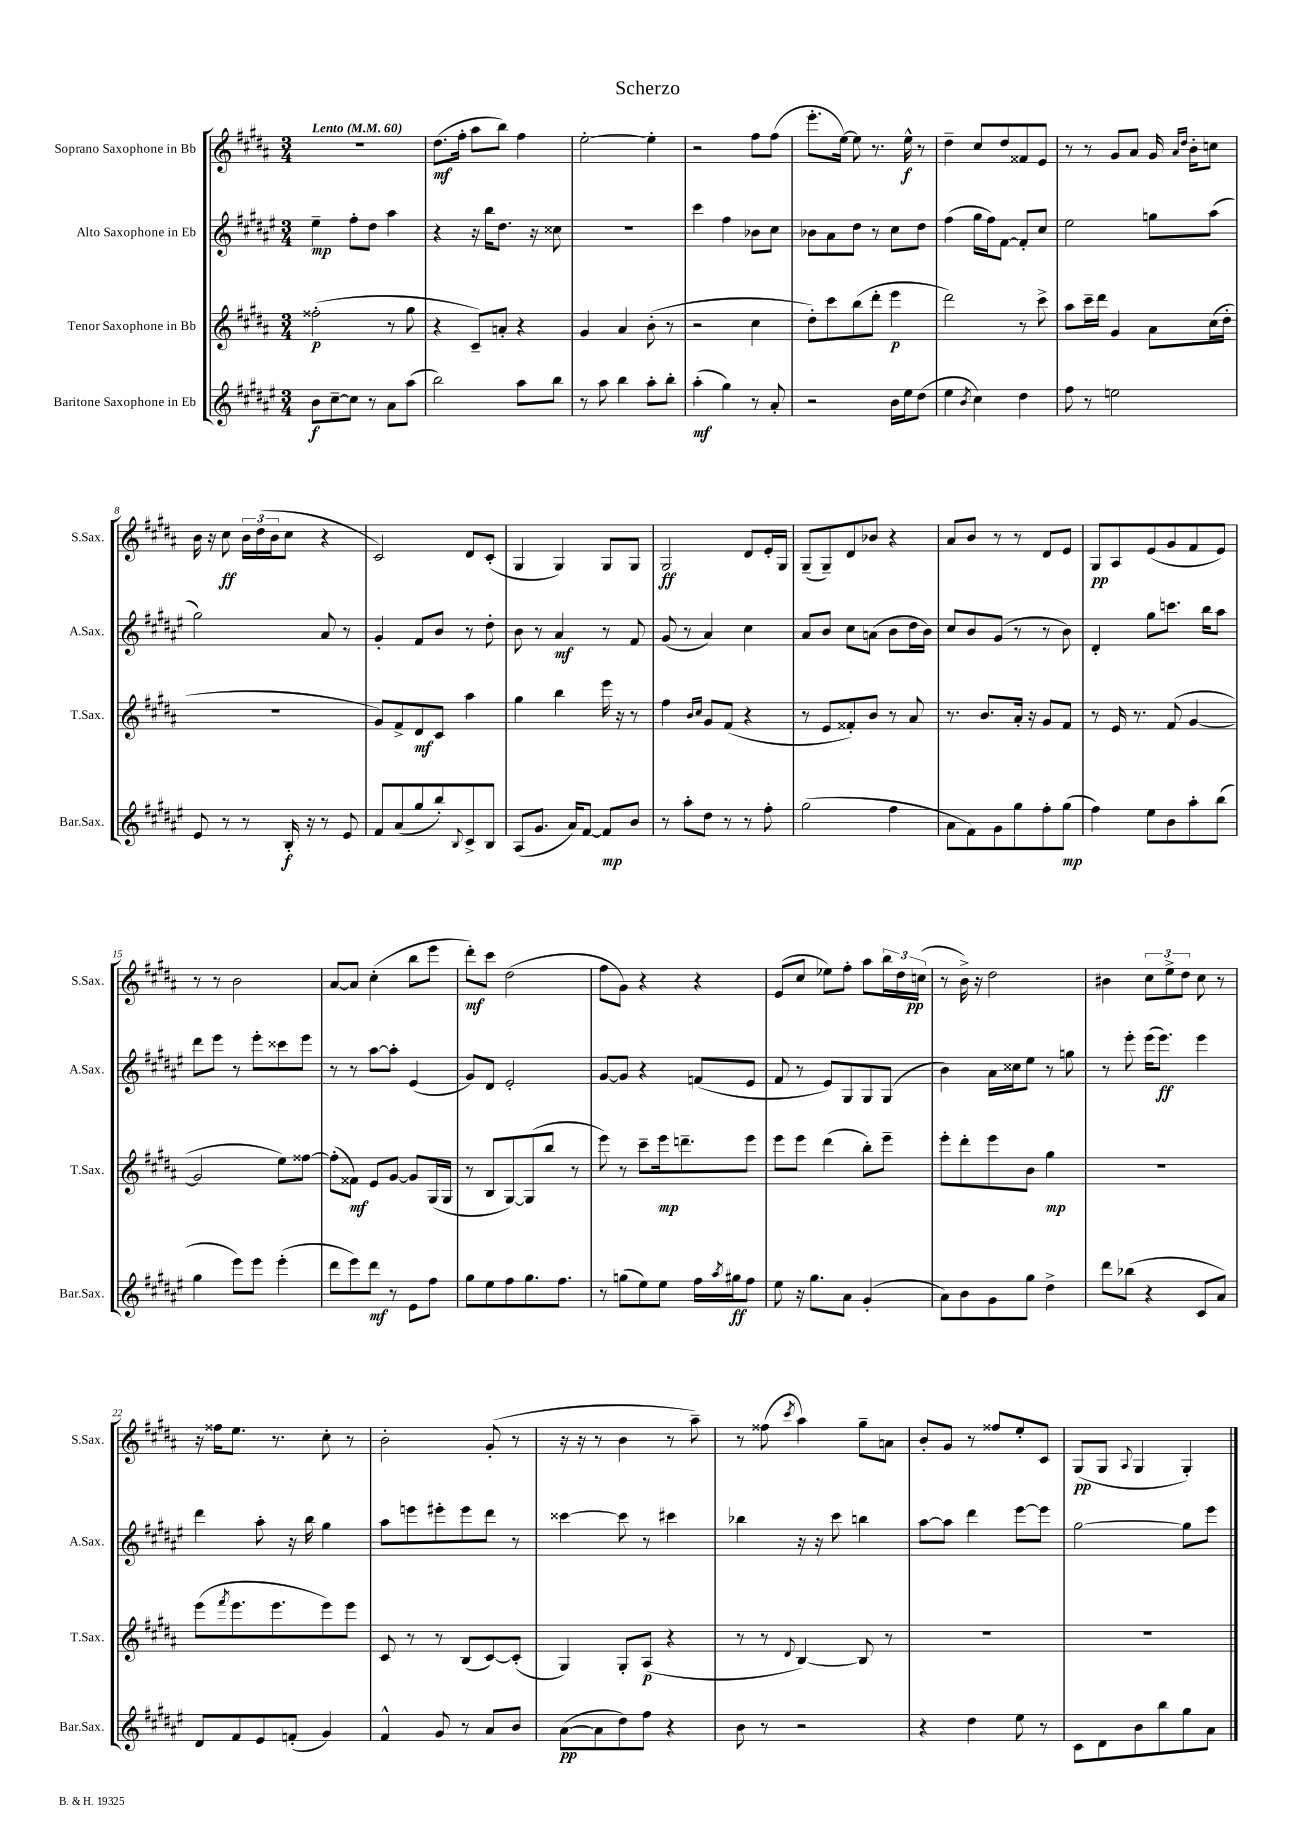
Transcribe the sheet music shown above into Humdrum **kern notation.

**kern	**kern	**kern	**kern
*staff4	*staff3	*staff2	*staff1
*clefG2	*clefG2	*clefG2	*clefG2
*k[f#c#g#d#a#e#]	*k[f#c#g#d#a#]	*k[f#c#g#d#a#e#]	*k[f#c#g#d#a#]
*M3/4	*M3/4	*M3/4	*M3/4
*MM60	*MM60	*MM60	*MM60
8b	(2ff##'	4ee#~	2.r
[8cc#~	.	.	.
8cc#]	.	8ff#'	.
8r	.	8dd#	.
8a#	8r	4aa#	.
(8aa#	8gg#	.	.
=	=	=	=
2bb)	4r	4r	(8.dd#
.	.	.	16ff#'
.	8c#~)	16r	8aa#
.	.	16bb	.
.	8a'	8.dd#	8bb)
8aa#	4r	.	4ff#
.	.	16r	.
8bb	.	8cc##	.
=	=	=	=
8r	4g#	2.r	[2ee'
8aa#	.	.	.
4bb	4a#	.	.
8aa#'	(8b'	.	4ee']
8bb'	8r	.	.
=	=	=	=
(4aa#'	2r	4ccc#	2r
4gg#)	.	4ff#	.
8r	4cc#	8b-	8ff#
8a#'	.	8cc#	(8ff#
=	=	=	=
2r	8dd#')	8b-	8.eee'
.	8ccc#	8a#	.
.	.	.	[16ee)
.	(8bb	8dd#	8ee]
.	8ddd#'	8r	8.r
16b	4eee	8cc#	.
16ee#	.	.	16ee^^
(8dd#	.	8dd#	8r
=	=	=	=
4ee#	2ddd#)	(4ff#	4dd#~
8qb	.	.	.
4cc#)	.	16gg#	8cc#
.	.	16ff#)	.
.	.	[8f#	8dd#
4dd#	8r	8f#']	8f##
.	8ccc#^	8cc#	8e
=	=	=	=
8ff#	8aa#	2ee#	8r
8r	16ccc#~	.	8r
.	16ddd#	.	.
2ee	4g#	.	8g#
.	.	.	8a#
.	8a#	8gg	16g#
.	.	.	16qqa#
.	.	.	16qqdd#
.	.	.	16b'
.	(16cc#	(8aa#	8cc
.	16dd#'	.	.
=	=	=	=
8e#	2.r	2gg#)	16b
.	.	.	16r
8r	.	.	8cc#
8r	.	.	24b
.	.	.	(24dd#
.	.	.	24b
16B'	.	.	8cc#
16r	.	.	.
8r	.	8a#	4r
8e#	.	8r	.
=	=	=	=
8f#	8g#)	4g#'	2c#)
(8a#	8f#^	.	.
8gg#	8d#	8f#	.
8bb')	8c#	8b	.
8qqB	.	.	.
8c#^	4aa#	8r	8d#
8B	.	8dd#'	(8c#'
=	=	=	=
(8A#	4gg#	8b	4G#
8.g#	.	8r	.
.	4bb	4a#	4G#)
16a#)	.	.	.
[8f#	.	.	.
8f#]	16eee	8r	8G#
.	16r	.	.
8b	8r	8f#	8G#
=	=	=	=
8r	4ff#	(8g#	2G#
8aa#'	.	8r	.
.	16qqb	.	.
.	16qqcc#	.	.
8dd#	8g#	4a#)	.
8r	(8f#	.	.
8r	4r	4cc#	8d#
8ff#'	.	.	16e'
.	.	.	16G#
=	=	=	=
(2gg#	8r	8a#	(8G#~
.	8e	8b	8G#~)
.	8f##')	8cc#	8d#
.	8b	(8a	8b-
4ff#	8r	8b	4r
.	8a#	16dd#	.
.	.	16b)	.
=	=	=	=
8a#	8.r	8cc#	8a#
8f#)	.	8b	8b
.	8.b	.	.
8g#	.	(8g#	8r
8gg#	16a#'	8r	8r
.	16r	.	.
8ff#'	8g#	8r	8d#
(8gg#	8f#	8b)	8e
=	=	=	=
4ff#)	8r	4d#'	8G#
.	16e	.	8A#
.	8.r	.	.
8ee#	.	8gg#	(8e
8b	(8f#	8.ccc	8g#
8aa#'	[4g#	.	8f#
.	.	16bb	.
(8bb	.	8aa#	8e)
=	=	=	=
4gg#	2g#]	8ddd#	8r
.	.	8eee#	8r
8eee#)	.	8r	2b
8eee#	.	8eee#'	.
(4eee#'	8ee)	8ccc##	.
.	[8ff##	8eee#	.
=	=	=	=
8ddd#	(8ff##']	8r	[8a#
8eee#)	8f##)	8r	8a#]
8ddd#	8e	[8aa#	(4cc#'
8r	[8g#	8aa#']	.
8e#	8g#]	(4e#	8bb
8ff#	(16G#	.	8eee
.	16G#	.	.
=	=	=	=
8gg#	8r	8g#)	8ddd#')
8ee#	8B	8d#	8ccc#
8ff#	[8G#)	2e#'	(2dd#
8.gg#	(8G#]	.	.
.	8bb	.	.
8.ff#	.	.	.
.	8r	.	.
=	=	=	=
8r	8eee)	[8g#	8ff#
(8gg	8r	8g#]	8g#)
8ee#)	8ccc#~	4r	4r
8ee#	16eee	.	.
.	8.ddd~	.	.
16ff#	.	(8f	4r
8qaa#	.	.	.
16gg#	.	.	.
8ff#	8eee	8e#	.
=	=	=	=
8ee#	8eee	8f#	(8e
16r	8eee	8r	8cc#
8.gg#	.	.	.
.	(4ddd#	8e#)	8ee-)
8a#	.	8G#	8ff#'
(4g#'	8bb')	8G#	8aa#
.	8eee~	(8G#	24bb
.	.	.	24dd#
.	.	.	(24cc
=	=	=	=
8a#)	8eee'	4b)	8r
8b	8ddd#'	.	16b^)
.	.	.	16r
8g#	8eee	16a#	2dd#
.	.	16cc##	.
8gg#	8b	8ee#	.
4dd#^	4gg#	8r	.
.	.	8gg	.
=	=	=	=
8ddd#	2.r	8r	4b#
(8bb-	.	8eee#'	.
4r	.	(16eee#	12cc#
.	.	8.eee#)	.
.	.	.	12ee^
.	.	.	12dd#
8c#	.	4eee#	8cc#
8a#)	.	.	8r
=	=	=	=
8d#	(8eee	4ddd#	16r
.	.	.	16ff##
.	8qfff#	.	.
8f#	8.eee	.	8.ee
8e#	.	8aa#'	.
.	8.eee	.	8.r
(8f'	.	16r	.
.	.	16bb	.
4g#)	8eee)	4gg#	8cc#'
.	8eee	.	8r
=	=	=	=
4f#^^	8c#	8aa#	2b'
.	8r	8eee	.
8g#	8r	8eee#'	.
8r	(8B	8eee#	.
8a#	[8c#)	8ddd#	(8g#'
8b	(8c#']	8r	8r
=	=	=	=
([8a#	4G#)	[4ccc##	16r
.	.	.	16r
8a#]	.	.	8r
8dd#)	8G#'	8ccc##]	4b
8ff#	(8A#	8r	.
4r	4r	4ccc#	8r
.	.	.	8aa#~)
=	=	=	=
8b	8r	4bb-	8r
8r	8r	.	(8ff##
.	8qqd#	.	8qccc#
2r	[4B)	16r	4aa#)
.	.	16r	.
.	.	8ccc#	.
.	8B]	4bb	8gg#~
.	8r	.	8a
=	=	=	=
4r	2.r	[8aa#	8b'
.	.	8aa#]	8g#
4dd#	.	4ddd#	8r
.	.	.	8ff##
8ee#	.	[8eee#	8ee'
8r	.	8eee#]	8c#
=	=	=	=
8c#	2.r	[2gg#	(8G#
8d#	.	.	8G#
.	.	.	8qqA#
8b	.	.	4G#
8bb	.	.	.
8gg#	.	8gg#]	4G#')
8a#	.	8eee#	.
==	==	==	==
*-	*-	*-	*-
